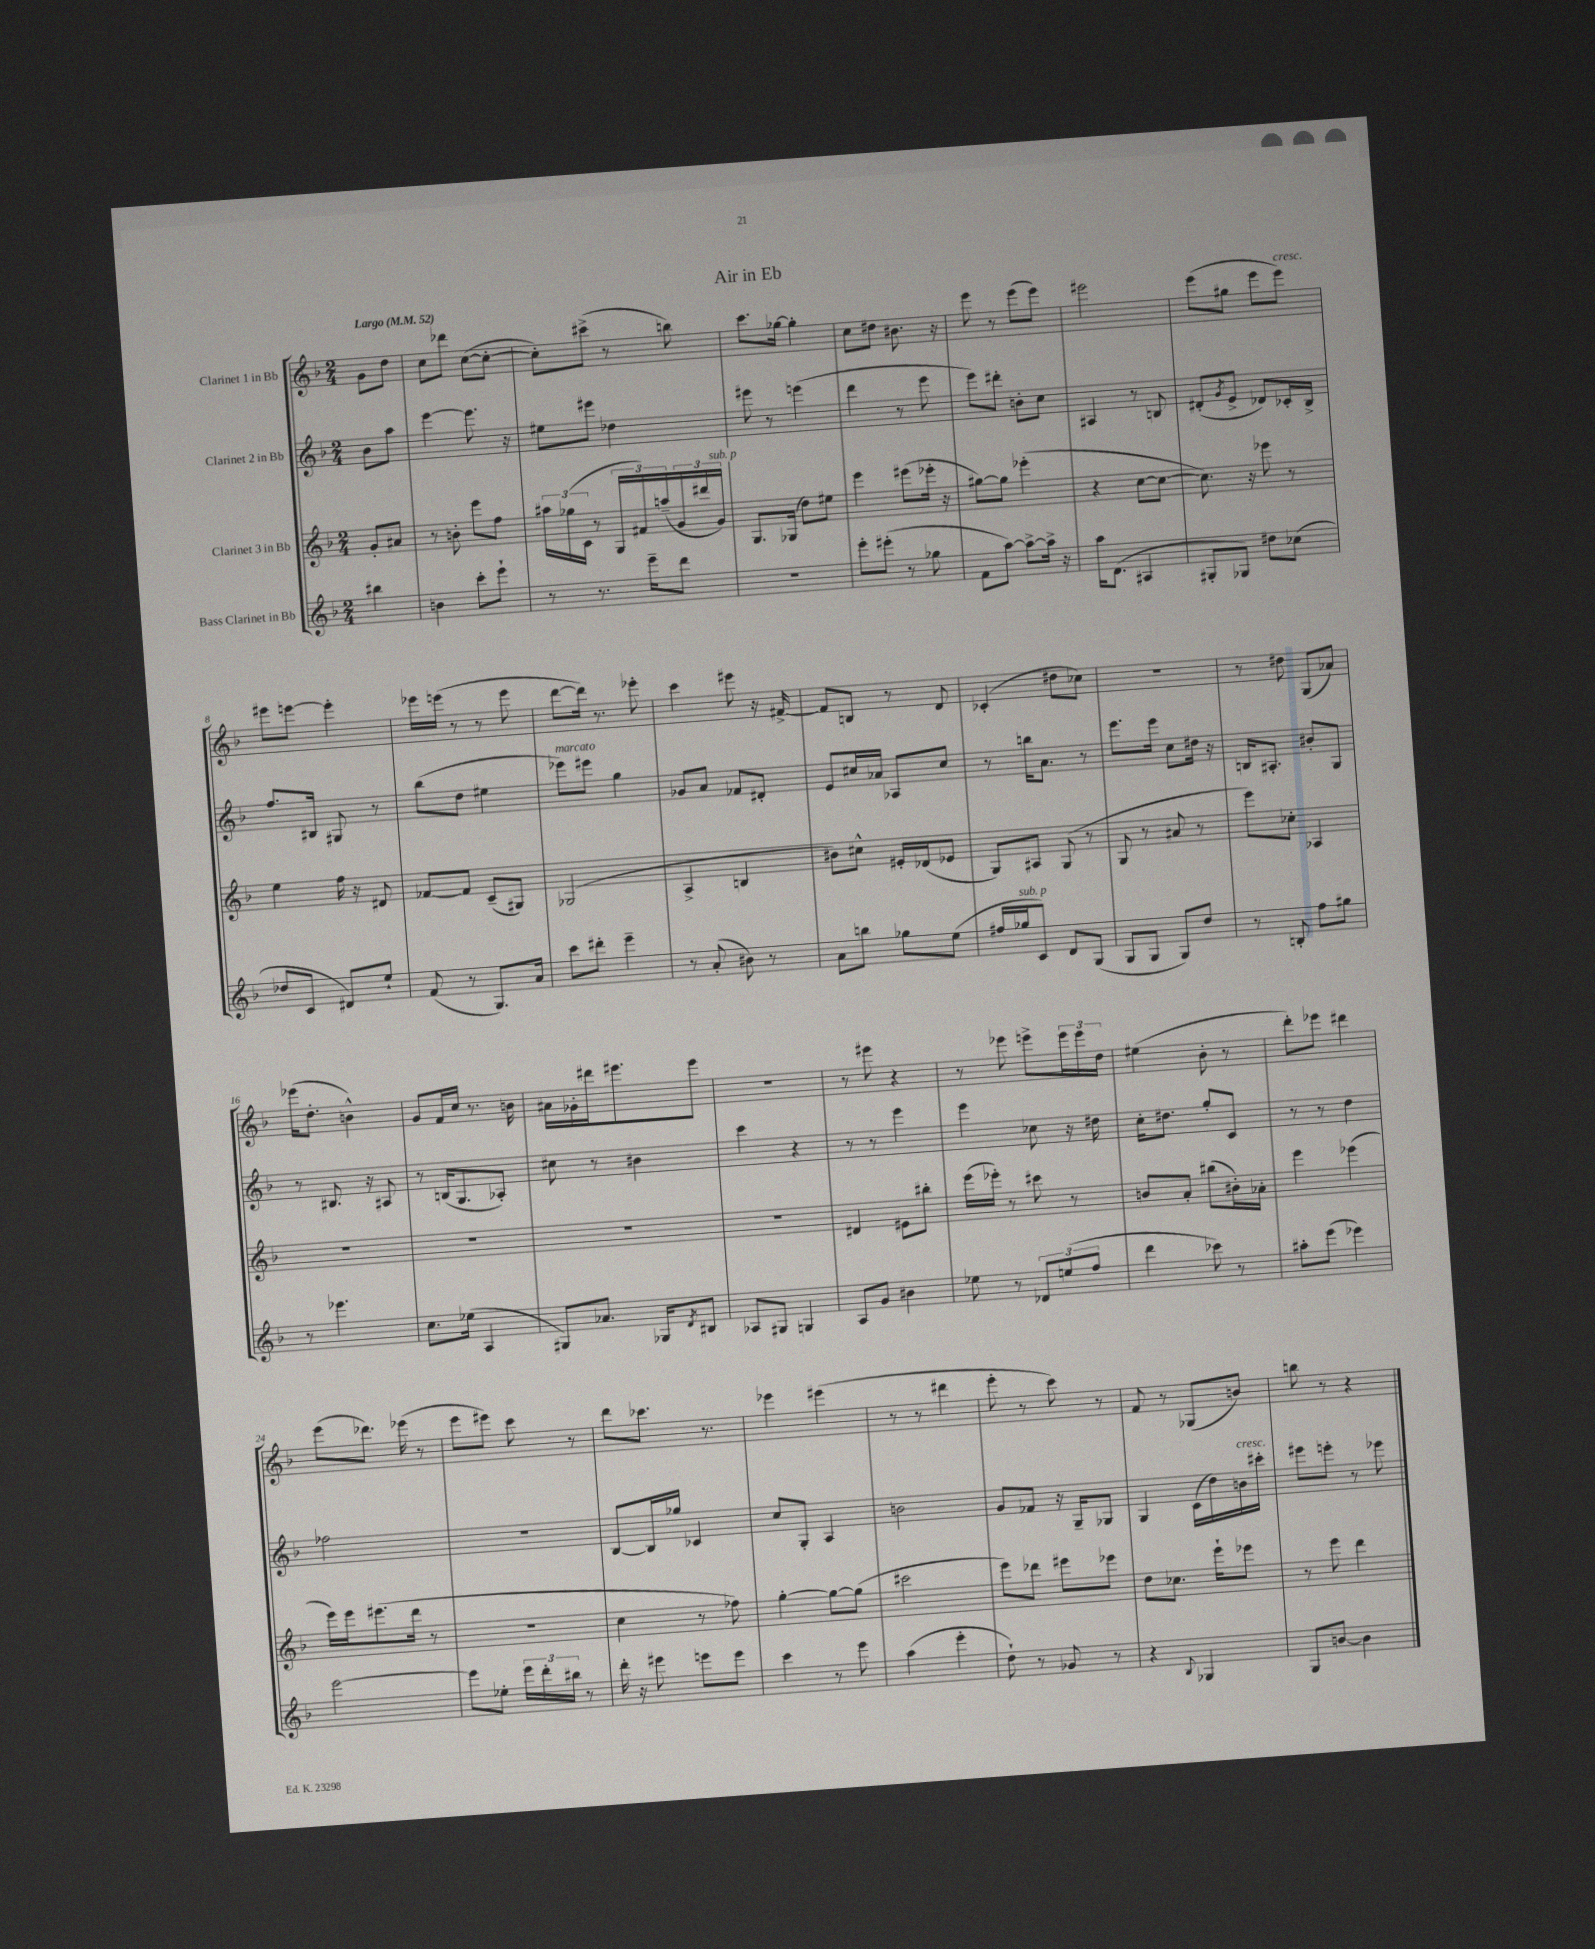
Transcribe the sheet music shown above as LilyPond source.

\header { title = "Air in Eb" }
<<
\new StaffGroup <<
\new Staff = "s0" \with { instrumentName = "Clarinet 1 in Bb" } {
    \clef treble \key f \major \numericTimeSignature \time 2/4 \partial 4 \tempo "Largo" 4 = 52
    g'8 d''8 |
    c''8 des'''8 c''8~( c''8~-. |
    c''8-.) cis'''8->( r8 b''8) |
    c'''8. ges''16~ ges''4-. |
    c''8 dis''8 bis'8. r16 |
    e'''8 r8 e'''8( e'''8) |
    eis'''2 |
    e'''8( gis''8 e'''8 e'''8^\markup { \italic "cresc." }) |
    eis'''8 e'''8~ e'''4-. |
    ees'''16 e'''16( r8 r8 e'''8 |
    d'''8~ d'''16) r8. ees'''8-. |
    c'''4 eis'''8 r16 fis'16~-> |
    fis'8 b8 r8 d'8 |
    ces'4-.( dis''8 ces''8) |
    R2 |
    r8 dis''8 g8( aes'8) |
    ees'''16( d''8.-. b'4-^) |
    g'8 f'16 c''16 r8. b'16 |
    ais'16 ges'16-. dis'''16 eis'''8. eis'''8 |
    r2 |
    r8 eis'''8 r4 |
    r8 ees'''8 e'''8-> \tuplet 3/2 { e'''16 e'''16 d''16 } |
    eis''4( bes'8-. r8 |
    d'''8-.) ees'''8 dis'''4 |
    e'''8( des'''8.) ees'''16( r8 |
    e'''8 eis'''8) c'''8 r8 |
    d'''8 ces'''8. r8. |
    ees'''4 eis'''4( |
    r8 r8 dis'''4 |
    e'''8-. r8 c'''8) r8 |
    f'8 r8 ges8( b'8) |
    b''8 r8 r4 \bar "|." |
}
\new Staff = "s1" \with { instrumentName = "Clarinet 2 in Bb" } {
    \clef treble \key f \major \numericTimeSignature \time 2/4 \partial 4
    bes'8 a''8 |
    e'''4~ e'''8. r16 |
    eis''8 eis'''8 des''4 |
    eis'''8 r8 e'''4( |
    d'''4 r8 e'''8 |
    e'''8) dis'''8-. b'8-. c''8 |
    ais4 r8 b8 |
    dis'8-.( \acciaccatura { g'8 } e'8-> des'8) ces'16-. bes16-> |
    f''8. bis16 gis8 r8 |
    bes''8( d''8 eis''4 |
    ees'''8^\markup { \italic "marcato" }) eis'''8 g''4 |
    ges'8 a'8 fes'8 dis'8-. |
    e'8 cis''16 aes'16 aes8 cis''8 |
    r8 b''16 a'8. r8 |
    e'''8. e'''16 c''8 dis''16 r16 |
    b16 ais8.-. bis'8-. g8 |
    r8 bis8. r16 ais8 |
    r8 b16( g8. aes8-.) |
    cis''8 r8 bis'4 |
    c'''4 r4 |
    r8 r8 e'''4 |
    e'''4 ces''8 r16 dis''16 |
    c''16-. dis''8. g''8-. c'8 |
    r8 r8 d''4 |
    fes''2 |
    r2 |
    bes8~ bes16 ges''16 ces'4 |
    c''8 g8-. a4 |
    b'2 |
    g'8 fes'8 r16 g16-- ges8 |
    g4 c'16( d''16) b'16^\markup { \italic "cresc." } cis'''16-. |
    eis'''8 e'''8-. r8 ees'''8 \bar "|." |
}
\new Staff = "s2" \with { instrumentName = "Clarinet 3 in Bb" } {
    \clef treble \key f \major \numericTimeSignature \time 2/4 \partial 4
    g'8-. ais'8 |
    r8 b'8-. e'''8 f''8 |
    \tuplet 3/2 { ais''16 ges''16( c'16 } r8 \tuplet 3/2 { g16 fis'16) a''16--( } \tuplet 3/2 { g'16 dis'''16 g'16^\markup { \italic "sub. p" }) } |
    g8. ges16( d''8) eis''8 |
    e'''4 eis'''8( ees'''16-. r16 |
    gis''8~) gis''8 ees'''4-.( |
    r4 c''8~ c''8~ |
    c''8.) r16 ees'''8 r8 |
    e''4 f''16 r16 dis'8 |
    fes'8~ fes'8 c'8--( gis8) |
    ges2( |
    a4-> b4 |
    bis'8) cis''8-^ eis'16-. des'16( ees'8 |
    g8) ais8 g8( r8 |
    g8 r8 ais'8 r8 |
    e'''8) ces''8-. aes4 |
    R2 |
    R2 |
    R2 |
    R2 |
    dis'4 eis'8 bis''8-. |
    e'''16( ees'''16-.) r8 cis'''8 r8 |
    b'8 a'8-. bis''8( bis'16-.) aes'16-. |
    e'''4 ees'''4( |
    e'''16) e'''16 eis'''8.( d'''16 r8 |
    R2 |
    c''4 r8 fes''8) |
    g''4~-. g''8~ g''8( |
    cis'''2 |
    e'''8) des'''8 eis'''8 ees'''8 |
    d''8 ces''8. e'''16-! ees'''8 |
    r8 e'''8 d'''4 \bar "|." |
}
\new Staff = "s3" \with { instrumentName = "Bass Clarinet in Bb" } {
    \clef treble \key f \major \numericTimeSignature \time 2/4 \partial 4
    bis''4 |
    b'4 c'''8-. e'''8-! |
    r8 r8. e'''16-- d'''8 |
    R2 |
    e'''8-. eis'''8-.( r8 ges''8 |
    f'8 a''8~) a''8~-> a''16-> r16 |
    a''16 d'8.( ais4 |
    gis8-. ges8) dis''8 ces''8( |
    des''8 c'8 dis'8) e''8-! |
    f'8( r8 g8.) a'16 |
    c'''8 dis'''8-. e'''4-- |
    r8 a'8-.( bis'8) r8 |
    a'8 b''8 ges''8 e''8( |
    fis''16 ges''16^\markup { \italic "sub. p" } c'8) d'8 g8( |
    g8 g8 g8) d''8 |
    r8 b8-. f''8 gis''8 |
    r8 ees'''4. |
    c''8. ees''16( a4 |
    gis8) aes'8. ges16 \acciaccatura { d'8 } bis8 |
    aes8 gis8 g4 |
    a8 g'8 bis'4 |
    ees''8 r8 \tuplet 3/2 { des'8 e''8( f''8 } |
    d'''4 ces'''8) r8 |
    ais''8-. e'''8( ees'''4) |
    e'''2~ |
    e'''8 ees''8-. \tuplet 3/2 { e'''16 d'''16-. bis''16 } r8 |
    d'''16-. r16 eis'''8 e'''8 e'''8 |
    c'''4 r8 e'''8 |
    a''4( e'''4-. |
    d''8-!) r8 ges'8 r8 |
    r4 \appoggiatura { bes8 } ges4 |
    g8 b'8~ b'4 \bar "|." |
}
>>
>>
